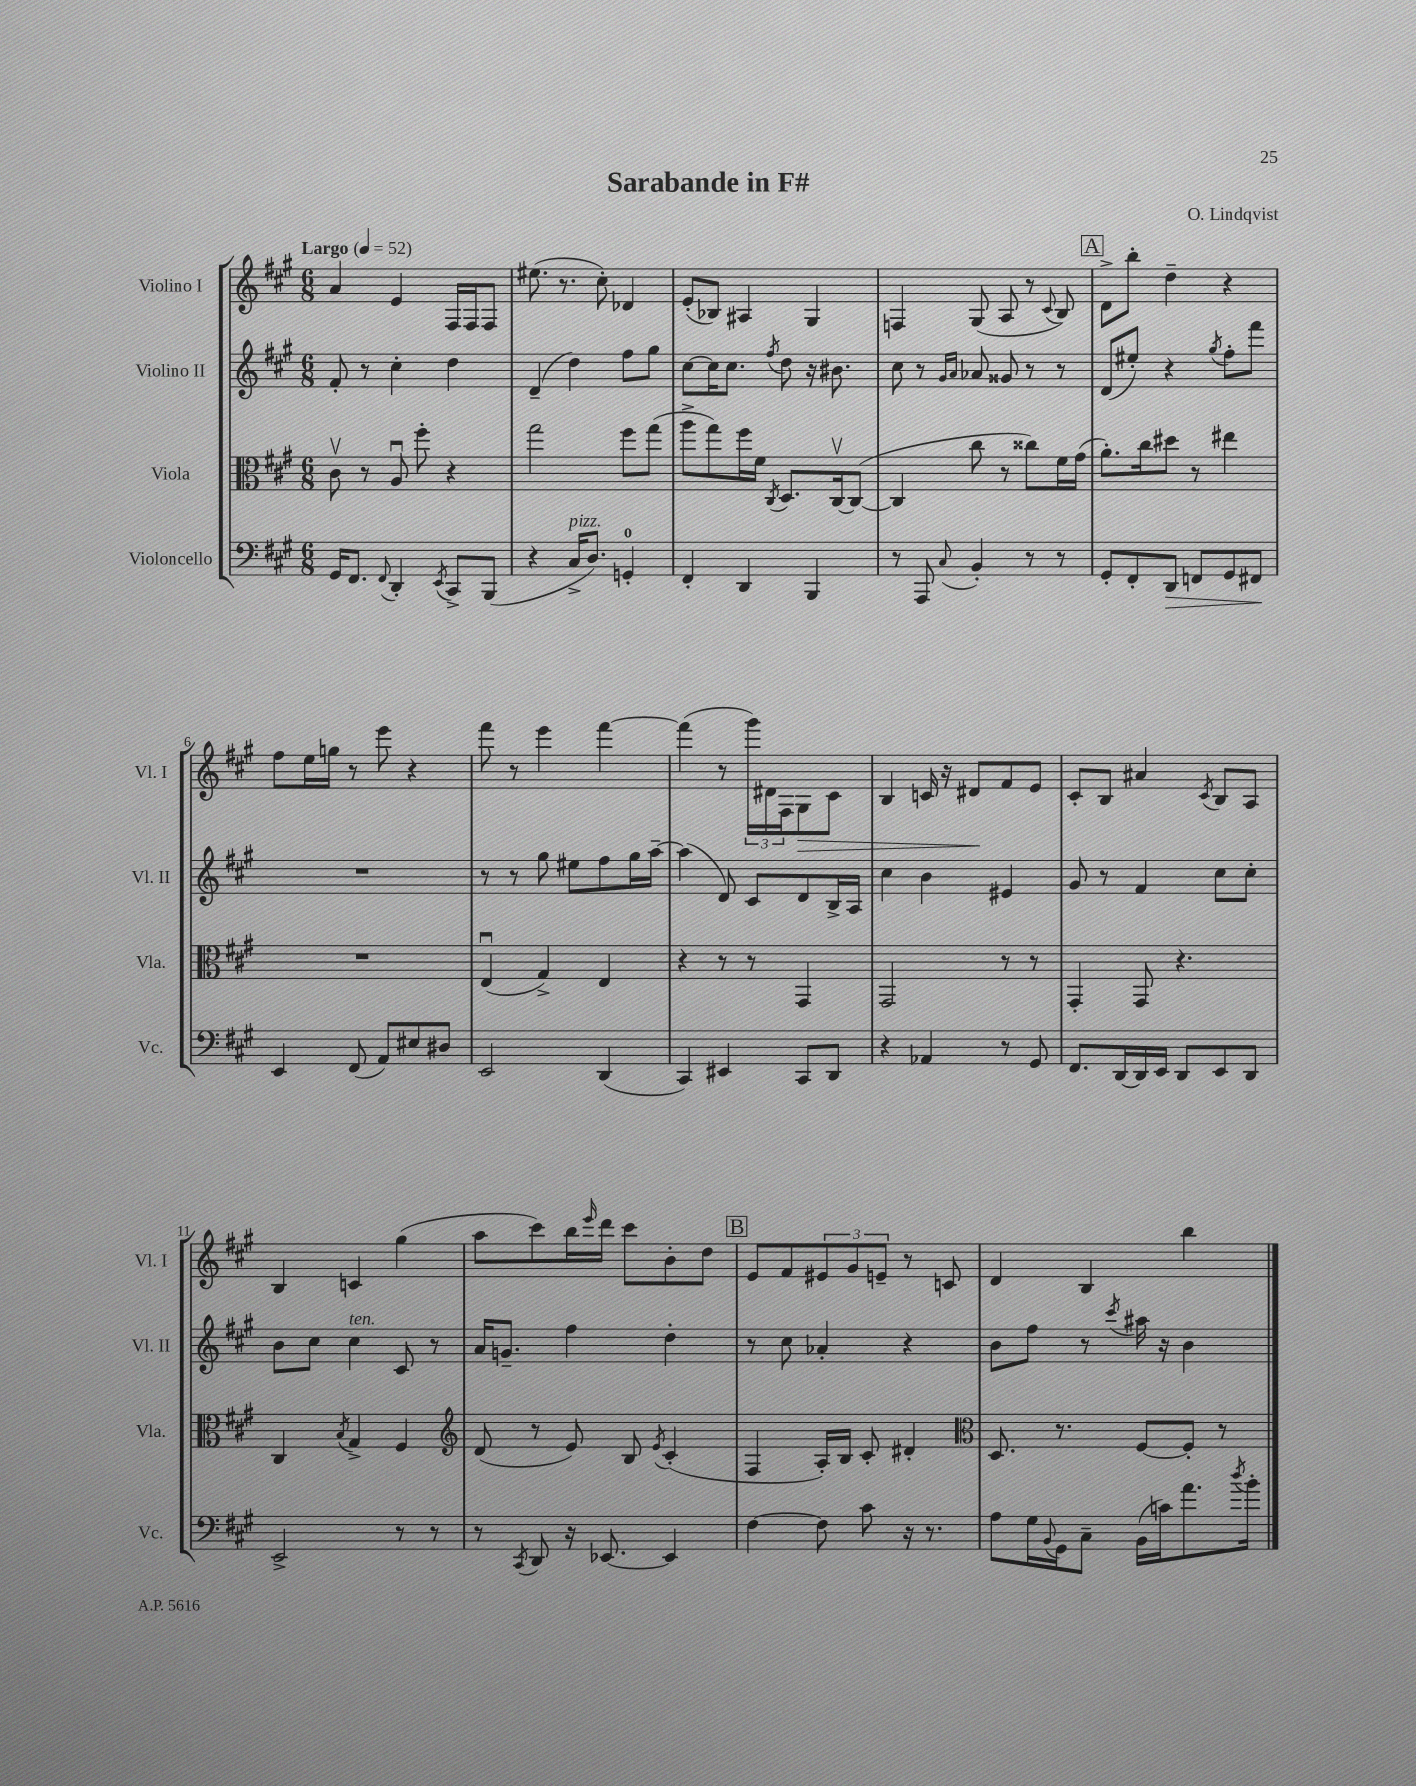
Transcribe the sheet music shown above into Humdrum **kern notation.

**kern	**kern	**kern	**kern
*staff4	*staff3	*staff2	*staff1
*clefF4	*clefC3	*clefG2	*clefG2
*k[f#c#g#]	*k[f#c#g#]	*k[f#c#g#]	*k[f#c#g#]
*M6/8	*M6/8	*M6/8	*M6/8
*MM52	*MM52	*MM52	*MM52
16GG#	8c#v	8f#'	4a
8.FF#	.	.	.
.	8r	8r	.
8qqFF#	.	.	.
4DD'	8Au	4cc#'	4e
.	8ff#'	.	.
8qEE	.	.	.
8CC#^	4r	4dd	16F#
.	.	.	16F#
(8BBB	.	.	8F#
=	=	=	=
4r	2gg#	(4d~	(8.ee#
.	.	.	8.r
16C#^	.	4dd)	.
8.D)	.	.	.
.	.	.	8cc#')
4GG'	8ff#	8ff#	4d-
.	(8gg#	8gg#	.
=	=	=	=
4FF#'	8aa^	[8cc#	(8e'
.	8gg#)	16cc#]	8B-)
.	.	8.cc#	.
4DD	16ff#	.	4A#
.	16f#	.	.
.	8qC#	8qff#	.
.	8.D	8dd	.
4BBB	.	16r	4G#
.	[16C#v	8.b#	.
.	(8C#_	.	.
=	=	=	=
8r	4C#]	8cc#	4F
8AAA	.	8r	.
.	.	16qqg#	.
8qqC#	.	16qqa	.
4BB'	8cc#	8a-	(8G#
.	8r	8g##	8A
8r	8cc##)	8r	8r
.	.	.	8qqc#
8r	16f#	8r	8B)
.	(16g#	.	.
=	=	=	=
8GG#'	8.a')	(8d	8d^
8FF#'	.	8ee#')	8bb'
.	16cc#	.	.
8DD	8dd#	4r	4dd~
8FF	8r	.	.
.	.	8qgg#	.
8GG#	4ee#	8ff#'	4r
8FF#	.	8fff#	.
=	=	=	=
4EE	2.r	2.r	8ff#
.	.	.	16ee
.	.	.	16gg
(8FF#	.	.	8r
8AA)	.	.	8eee
8E#	.	.	4r
8D#	.	.	.
=	=	=	=
2EE	(4Eu	8r	8fff#
.	.	8r	8r
.	4G#^)	8gg#	4eee
.	.	8ee#	.
(4DD	4E	8ff#	[4fff#
.	.	16gg#	.
.	.	[16aa~	.
=	=	=	=
4CC#)	4r	(4aa]	(4fff#]
4EE#	8r	8d)	8r
.	8r	8c#	24ggg#)
.	.	.	24d#
.	.	.	24F#
8CC#	4GG#	8d	8G#
8DD	.	16B^	8c#
.	.	16A	.
=	=	=	=
4r	2GG#	4cc#	4B
4AA-	.	4b	16c
.	.	.	16r
.	.	.	8d#
8r	8r	4e#	8f#
8GG#	8r	.	8e
=	=	=	=
8.FF#	4GG#'	8g#	8c#'
.	.	8r	8B
[16DD	.	.	.
16DD]	8GG#	4f#	4a#
16EE	.	.	.
8DD	4.r	.	.
.	.	.	8qc#
8EE	.	8cc#	8B
8DD	.	8cc#'	8A
=	=	=	=
2EE^	4C#	8b	4B
.	.	8cc#	.
.	8qB	.	.
.	4G#^	4cc#	4c
8r	4F#	8c#	(4gg#
8r	.	8r	.
=	=	=	=
*	*clefG2	*	*
8r	(8d	16a	8aa
.	.	8.g~	.
8qCC#	.	.	.
8DD	8r	.	8ccc#)
16r	8e)	4ff#	16bb
.	.	.	16qqeee
[8.EE-	.	.	16ddd
.	8B	.	8ccc#
.	8qe	.	.
4EE-]	(4c#'	4dd'	8b'
.	.	.	8dd
=	=	=	=
[4F#	4F#	8r	8e
.	.	8cc#	8f#
8F#]	16A')	4a-'	12e#
.	16B	.	.
.	.	.	12g#
8c#	8c#'	.	.
.	.	.	12e~
16r	4d#'	4r	8r
8.r	.	.	.
.	.	.	8c
=	=	=	=
*	*clefC3	*	*
8A	8.D	8b	4d
16G#	.	8ff#	.
8qqBB	.	.	.
16GG#	8.r	.	.
8C#~	.	8r	4B
.	.	8qccc#	.
(16BB	[8F#	16aa#	.
16c)	.	16r	.
8.a	8F#']	4b	4bb
.	8r	.	.
8qdd	.	.	.
16b'	.	.	.
==	==	==	==
*-	*-	*-	*-
